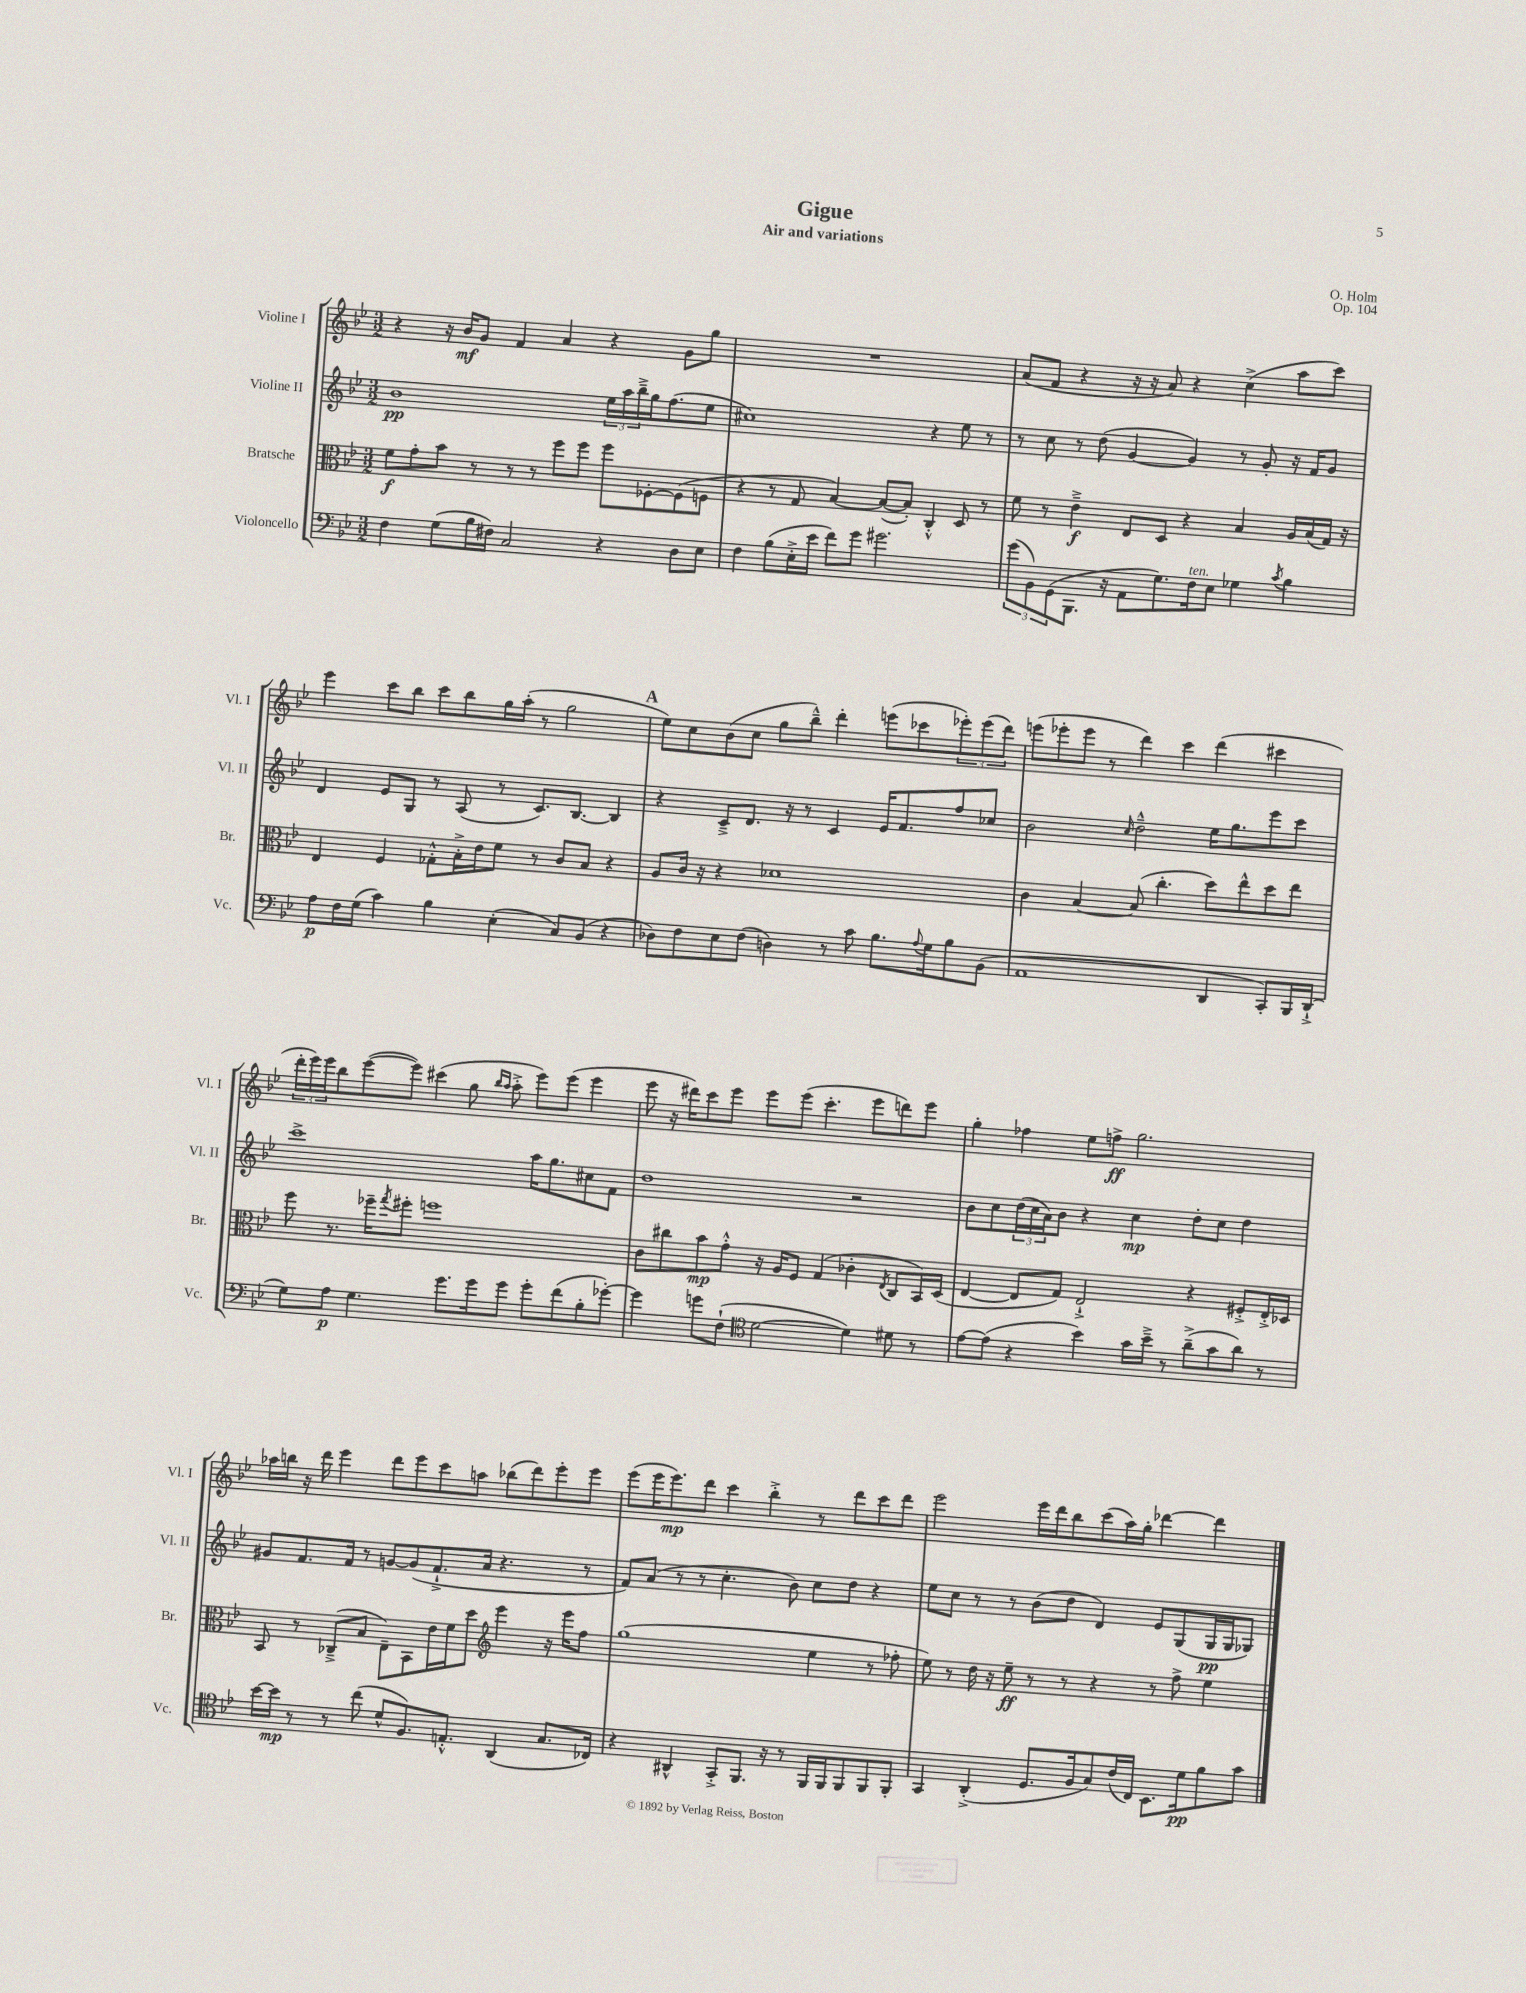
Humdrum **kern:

**kern	**kern	**kern	**kern
*staff4	*staff3	*staff2	*staff1
*clefF4	*clefC3	*clefG2	*clefG2
*k[b-e-]	*k[b-e-]	*k[b-e-]	*k[b-e-]
*M3/2	*M3/2	*M3/2	*M3/2
4F	8f	1b-	4r
.	8g'	.	.
(8G	8b-	.	16r
.	.	.	16b-
16B-	8r	.	8g
16F#)	.	.	.
2C	8r	.	4f
.	8r	.	.
.	8ff	.	4a
.	8ff	.	.
4r	8ff	24ee-	4r
.	.	24aa	.
.	.	24bb-~^	.
.	[8F-'	16gg	.
.	.	(8.ff	.
8D	(8F-]	.	8g
8E-	8F	8ee-	8gg
=	=	=	=
4F	4r	1cc#)	1.r
(8B-	8r	.	.
16E-'^	8G	.	.
16e-	.	.	.
8f)	[4B-)	.	.
8g	.	.	.
2.g#	(8B-_	.	.
.	8B-'])	.	.
.	4C'^^	4r	.
.	8D	8ee-	.
.	8r	8r	.
=	=	=	=
(12g	8f	8r	(8a
12BB-)	.	.	.
.	8r	8cc	8f
(12GG	.	.	.
8.BBB-	4e-~^	8r	4r
.	.	(8dd	.
16r	.	.	.
8AA	8E-	[4g	16r
.	.	.	16r
8.G)	8D	.	8a)
.	4r	4g])	4r
16F	.	.	.
8E-	.	.	.
4G-	4B-	8r	(4cc^
.	.	8g'	.
8qc	.	.	.
4B-	16A	16r	8aa
.	(16B-	16f	.
.	16G)	8g	8ccc)
.	16r	.	.
=	=	=	=
8A	4E-	4d	4eee-
16F	.	.	.
(16G	.	.	.
4c)	4F	8e-	8ccc
.	.	8G	8bb-
4B-	8G-'^^	8r	8ccc
.	16B-'^	(8A	8bb-
.	16e-	.	.
(4E-'	8f	8r	16gg
.	.	.	(16aa'
.	8r	8.c)	8r
8C)	8c	.	2gg
.	.	[8.B-	.
(8BB-	8B-	.	.
4r	4r	4B-]	.
=	=	=	=
8D-)	8A	4r	8ee-)
8F	16c	.	8cc
.	16r	.	.
8E-	4r	8c~^	(8b-
(8F	.	8.d	8cc
4D)	1d-	.	8gg
.	.	16r	.
.	.	8r	8bb-~^^)
8r	.	4c	4ddd'
8c	.	.	.
8.B-	.	16e-	(8eee
.	.	8.f	.
.	.	.	8ccc-
8qqA	.	.	.
16G	.	.	.
8B-	.	8ff	12eee-')
.	.	.	(12eee-
(8BB-	.	8cc-	.
.	.	.	12ddd)
=	=	=	=
1AA	4c	2b-	(8eee
.	.	.	8eee-'
.	[4B-	.	8eee-
.	.	.	8r
.	.	16qqcc	.
.	(8B-]	2dd~^^	4ddd)
.	4.cc'	.	.
.	.	.	4ccc
4DD	8dd)	16ee-	(4ddd
.	.	8.gg	.
.	8ee-^^	.	.
8CC')	8dd	8eee-	4ccc#
16BBB-	8ee-	8ccc	.
(16DD`^	.	.	.
=	=	=	=
8G)	8ff	1ccc^	24ddd'
.	.	.	24eee-)
.	.	.	24eee-
8A	8.r	.	8bb-
4.G	.	.	([8eee-
.	16ff-~	.	.
.	8qgg	.	.
.	8ff#'	.	8eee-])
.	1ff	.	(4ccc#
8.g	.	.	.
.	.	.	8gg
16g	.	.	.
.	.	.	16qqbb-
.	.	.	16qqaa
8g	.	.	8aa'^
8g'	.	16aa	8eee-)
.	.	8.gg	.
(8f	.	.	(8eee-
8B-'	.	8cc#	4eee-
[8g-')	.	8f	.
=	=	=	=
4g-]	8c	1dd	8eee-
.	8cc#	.	16r
.	.	.	16ddd#)
8g	8b-	.	8ccc
(8F`	8g'^^	.	8eee-
*clefC4	*	*	*
[2d	16r	.	8eee-
.	16A	.	.
.	8F	.	(8eee-
.	(4G	.	4.ccc'
4d])	4c-'	2r	.
.	.	.	8eee-
.	8qE-	.	.
8d#	8C	.	8ddd)
8r	16BB-)	.	8eee-
.	(16D	.	.
=	=	=	=
[8e-	[4E-	8b-	4gg'
(8e-]	.	8cc	.
4r	8E-]	(24dd	4ff-
.	.	24cc	.
.	.	24a)	.
.	8G)	8b-	.
4b-)	2E-`^	4r	8ee-
.	.	.	8ff^
16g	.	4cc	2.gg
16b-~^	.	.	.
8r	.	.	.
(8a~^	4r	8dd'	.
8g	.	8cc	.
8a)	8F#'^	4dd	.
8r	16E-'^	.	.
.	16D-	.	.
=	=	=	=
[16b-	8BB-	8g#	16aa-
16b-]	.	.	16bb
8r	8r	8.f	16r
.	.	.	16ddd
8r	(8C-~^	.	4eee-
.	.	16f	.
(8cc	8B-	8r	.
8d^^	8E-~)	[8g	8ddd
8.F)	8BB-	(8g]	8eee-
.	16e-	8.f`^	8ccc
8.E'^^	16f	.	.
.	8dd	.	8aa
.	.	16a	.
*	*clefG2	*	*
(4AA	4eee-	4.r	(8bb-
.	.	.	8ddd)
8.G	16r	.	8eee-'
.	16eee-	.	.
.	8ff	8r	8eee-
16C-)	.	.	.
=	=	=	=
4r	(1gg	8f)	(8eee-
.	.	(8a	16eee-
.	.	.	8.eee-)
4AA#^^	.	8r	.
.	.	8r	8ddd
8GG'^	.	4.cc'	4ccc
8.FF	.	.	.
.	.	.	4bb-'^
16r	.	.	.
8r	.	8b-)	.
16FF	4ee-	8cc	8r
16FF	.	.	.
8FF	.	8dd	8ddd
8FF	8r	4r	8ccc
8FF'	8ff-'	.	8ddd
=	=	=	=
4GG	8ee-)	8ee-	2eee-
.	8r	8cc	.
(4AA'^	16dd	8r	.
.	16r	.	.
.	8ee-~	8r	.
8.D	8r	(8b-	16eee-
.	.	.	16ddd
.	8r	8dd	8bb-
16F	.	.	.
8G)	4r	4d)	(8ccc
(16c	.	.	16aa)
16C)	.	.	16gg'
8.BB-	8r	8e-	[4ddd-
.	8ff^	(8G	.
16d	.	.	.
8f	4ee-	16G	4ddd-]
.	.	16G	.
8g	.	8G-)	.
==	==	==	==
*-	*-	*-	*-
